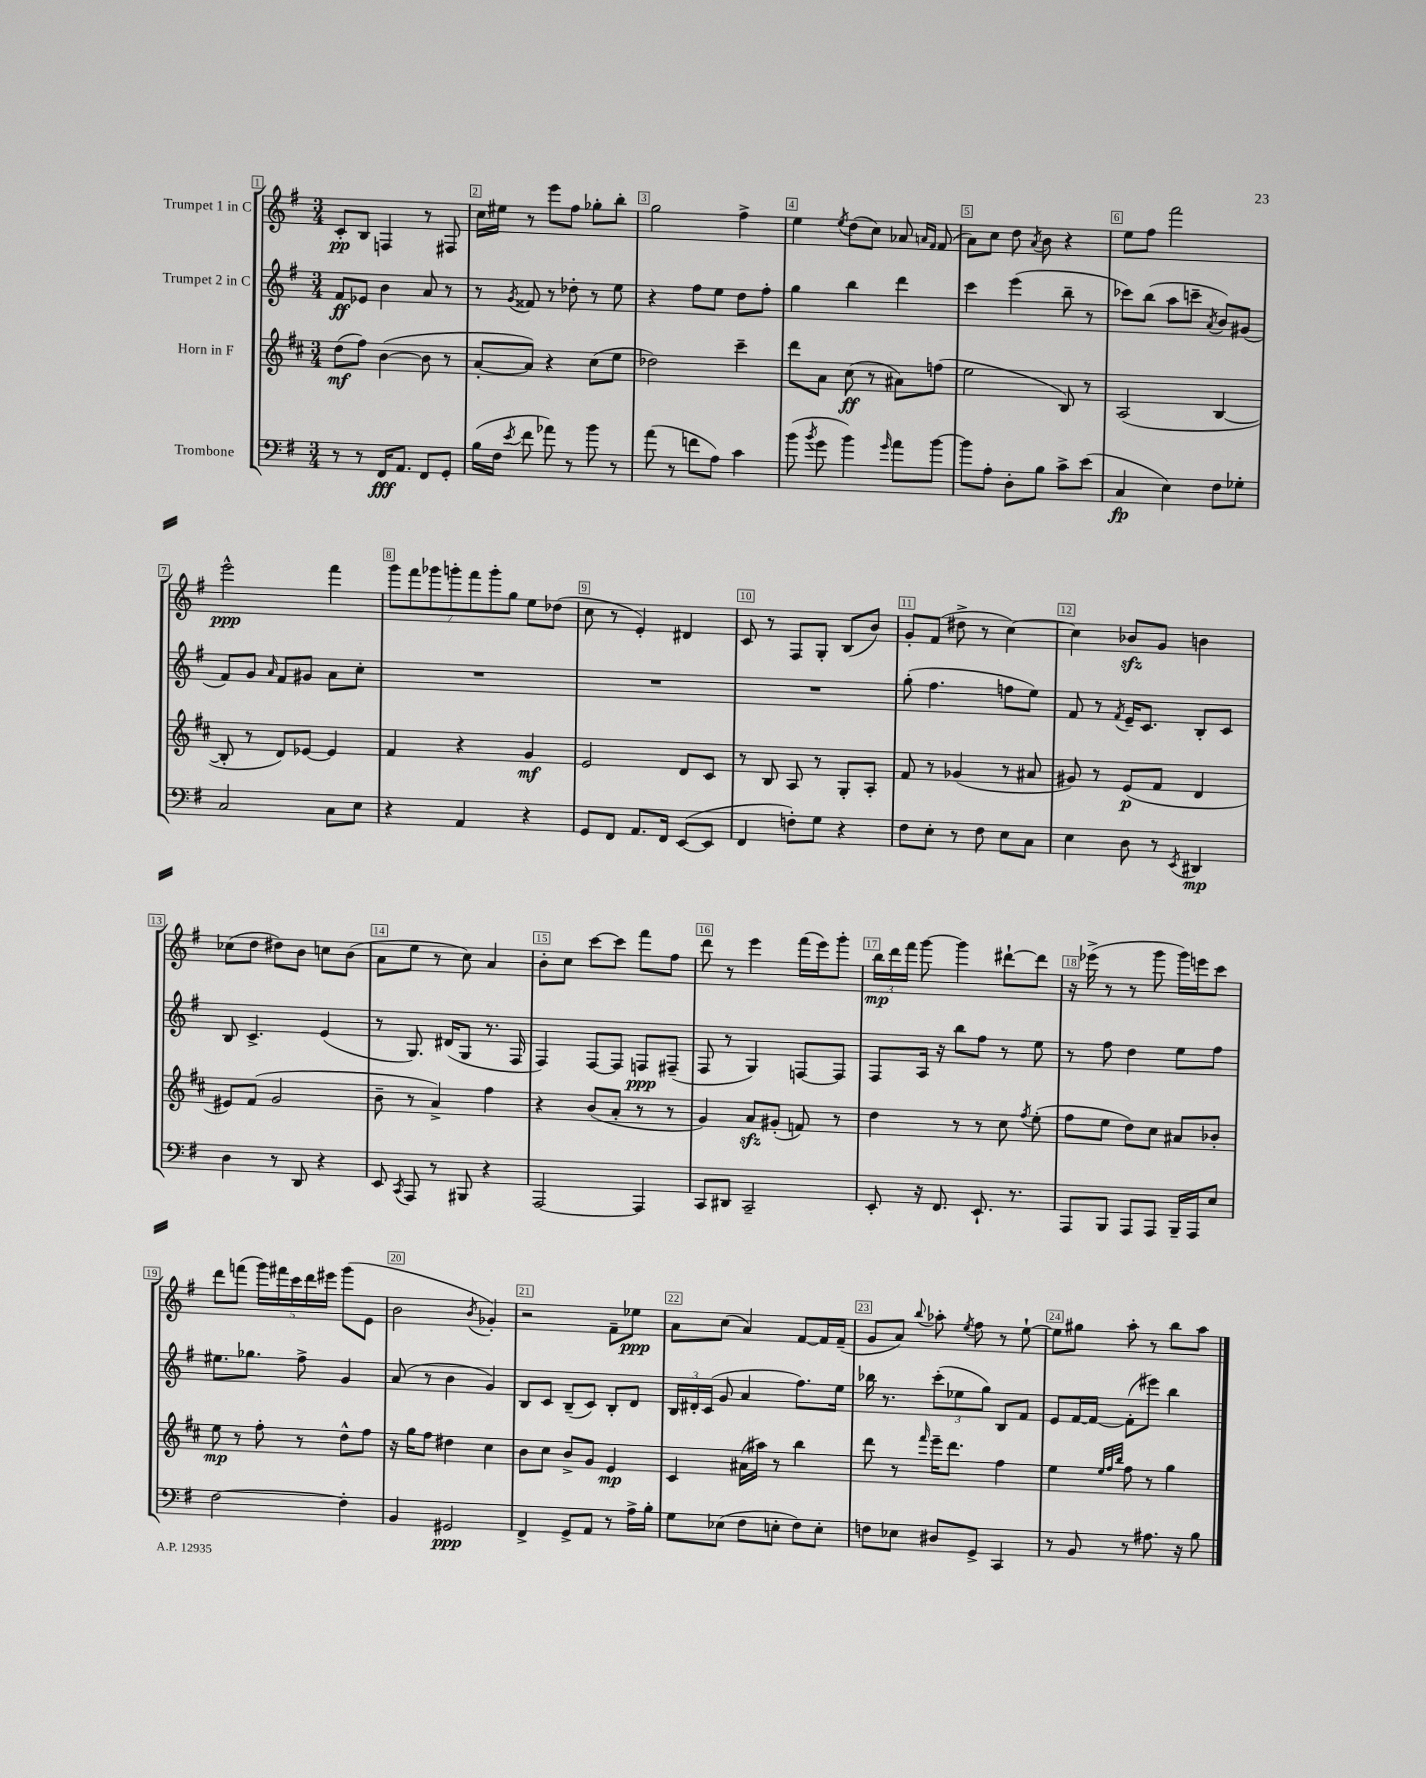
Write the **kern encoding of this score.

**kern	**dynam	**kern	**dynam	**kern	**dynam	**kern	**dynam
*part4	*part4	*part3	*part3	*part2	*part2	*part1	*part1
*staff4	*staff4	*staff3	*staff3	*staff2	*staff2	*staff1	*staff1
*I"Trombone	*	*I"Horn in F	*	*I"Trumpet 2 in C	*	*I"Trumpet 1 in C	*
*clefF4	*	*clefG2	*	*clefG2	*	*clefG2	*
*k[f#]	*	*k[f#c#]	*	*k[f#]	*	*k[f#]	*
*M3/4	*	*M3/4	*	*M3/4	*	*M3/4	*
=1	=1	=1	=1	=1	=1	=1	=1
8r	.	(8dd\L	mf	8f#/L	ff	8c'/L	pp
8r	.	8ff#\J)	.	8e-X/J	.	8B/J	.
16FF#/KL	fff	([4b\	.	4b\	.	4Fn/	.
8.AA/J	.	.	.	.	.	.	.
8FF#/L	.	8b\]	.	8a/	.	8r	.
8GG'/J	.	8r	.	8r	.	8F#X/	.
=2	=2	=2	=2	=2	=2	=2	=2
(16B\LL	.	[8a'/L	.	8r	.	16cc\LL	.
16F#\JJ	.	.	.	.	.	16ee#X\JJ	.
8qe/	.	.	.	8qg/	.	.	.
8f#\	.	8a/J])	.	8f##X/	.	8r	.
8a-X\)	.	4r	.	8r	.	8eee\L	.
8r	.	.	.	8dd-X'\	.	8ff#\J	.
8b\	.	(8cc#\L	.	8r	.	8gg-X'\L	.
8r	.	8ee\J	.	8ee\	.	8bb'\J	.
=3	=3	=3	=3	=3	=3	=3	=3
(8a\	.	2dd-X\)	.	4r	.	2gg\	.
8r	.	.	.	.	.	.	.
8fn\L	.	.	.	8ff#\L	.	.	.
8A\J)	.	.	.	8ee\J	.	.	.
4c\	.	4ccc#~\	.	8dd\L	.	4ff#^\	.
.	.	.	.	8ff#'\J	.	.	.
=4	=4	=4	=4	=4	=4	=4	=4
(8b\	.	8ddd\L	.	4gg\	.	4ee\	.
8qb/	.	.	.	.	.	.	.
8g\	.	8a\J	.	.	.	.	.
.	.	.	.	.	.	8qee/	.
4b\)	.	(8cc#\	ff	4bb\	.	(8dd\L	.
.	.	8r	.	.	.	8cc\J)	.
16qqg/	.	.	.	.	.	.	.
8a\L	.	8a#X\L)	.	4ddd\	.	8a-X/	.
.	.	.	.	.	.	16qqan/LL	.
.	.	.	.	.	.	16qqf#/JJ	.
[8b\J	.	(8ffn\J	.	.	.	(8f#/	.
=5	=5	=5	=5	=5	=5	=5	=5
8b\L]	.	2ee\	.	4ccc\	.	8a\L)	.
8A'\J	.	.	.	.	.	8cc\J	.
8D'\L	.	.	.	(4eee\	.	8dd\	.
.	.	.	.	.	.	8qa/	.
8B\J	.	.	.	.	.	8b\	.
8c^\L	.	8B/)	.	8bb~\	.	4r	.
(8e\J	.	8r	.	8r	.	.	.
=6	=6	=6	=6	=6	=6	=6	=6
4C/	fp	(2A/	.	8ccc-X\L)	.	8ee\L	.
.	.	.	.	(8bb\J	.	8ff#\J	.
4E\)	.	.	.	8aa\L	.	2fff#\	.
.	.	.	.	8cccn~\J	.	.	.
.	.	.	.	8qa/	.	.	.
8F#\L	.	[4B/	.	8b/L)	.	.	.
8G-X'\J	.	.	.	(8g#X/J	.	.	.
!!LO:LB:g=z
=7	=7	=7	=7	=7	=7	=7	=7
2C/	.	8B'/]	.	8f#/L)	.	2eee^^\	ppp
.	.	8r	.	8g/J	.	.	.
.	.	.	.	16qqa/	.	.	.
.	.	8d/L)	.	8f#/L	.	.	.
.	.	[8e-X/J	.	8g#X/J	.	.	.
8C\L	.	4e-/]	.	8a\L	.	4fff#\	.
8E\J	.	.	.	8cc'\J	.	.	.
=8	=8	=8	=8	=8	=8	=8	=8
4r	.	4f#/	.	2.r	.	14ggg\L	.
.	.	.	.	.	.	14fff#\	.
.	.	.	.	.	.	14ggg-X\	.
.	.	.	.	.	.	14gggn'\	.
4AA/	.	4r	.	.	.	.	.
.	.	.	.	.	.	14fff#\	.
.	.	.	.	.	.	14ggg'\	.
.	.	.	.	.	.	14gg\J	.
4r	.	4g/	mf	.	.	8ee\L	.
.	.	.	.	.	.	(8dd-X\J	.
=9	=9	=9	=9	=9	=9	=9	=9
8GG/L	.	2e/	.	2.r	.	8cc\	.
8FF#/J	.	.	.	.	.	8r	.
8.AA/L	.	.	.	.	.	4e'/)	.
16FF#/Jk	.	.	.	.	.	.	.
([8EE/L	.	8d/L	.	.	.	4d#X/	.
8EE/J]	.	8c#/J	.	.	.	.	.
=10	=10	=10	=10	=10	=10	=10	=10
4FF#/	.	8r	.	2.r	.	8c/	.
.	.	8B/	.	.	.	8r	.
8Fn'\L)	.	8A/	.	.	.	8F#/L	.
8G\J	.	8r	.	.	.	8G'/J	.
4r	.	8G'/L	.	.	.	(8B/L	.
.	.	8A'/J	.	.	.	8b/J)	.
=11	=11	=11	=11	=11	=11	=11	=11
8F#\L	.	8f#/	.	(8gg'\	.	8g'/L	.
8E'\J	.	8r	.	4.ff#\	.	(8f#/J	.
8r	.	(4g-X/	.	.	.	8dd#X^\	.
8F#\	.	.	.	.	.	8r	.
8E\L	.	8r	.	8ffn\L	.	[4cc\)	.
8C\J	.	8a#X/	.	8ee\J)	.	.	.
=12	=12	=12	=12	=12	=12	=12	=12
4E\	.	8g#X/)	.	8f#/	.	4cc\]	.
.	.	8r	.	8r	.	.	.
.	.	.	.	8qf#/	.	.	.
8D\	.	(8e/L	p	16e~/KL	.	8b-Xzz/L	.
.	.	.	.	8.c/J	.	.	.
8r	.	8f#/J	.	.	.	8g/J	.
8qEE/	.	.	.	.	.	.	.
4DD#X/	mp	4d/	.	8B'/L	.	4bn\	.
.	.	.	.	8c/J	.	.	.
!!LO:LB:g=z
=13	=13	=13	=13	=13	=13	=13	=13
4D\	.	8e#X/L)	.	8B/	.	(8cc-X\L	.
.	.	(8f#/J	.	4.c^/	.	8dd\J	.
8r	.	2g/	.	.	.	8dd#X\L)	.
8DD/	.	.	.	.	.	8b\J	.
4r	.	.	.	(4e/	.	8ccn\L	.
.	.	.	.	.	.	(8b\J	.
=14	=14	=14	=14	=14	=14	=14	=14
8EE/	.	8b~\	.	8r	.	8a\L	.
8qCC/	.	.	.	.	.	.	.
8AAA/	.	8r	.	8.G/)	.	8ee\J	.
8r	.	4a^/)	.	.	.	8r	.
.	.	.	.	(16d#X/KL	.	.	.
8BBB#X/	.	.	.	8G/J	.	8cc\)	.
4r	.	4ff#\	.	8.r	.	4a/	.
.	.	.	.	16F#/	.	.	.
=15	=15	=15	=15	=15	=15	=15	=15
[2AAA/	.	4r	.	4F#/)	.	8b'\L	.
.	.	.	.	.	.	8cc\J	.
.	.	(8b/L	.	[8F#/L	.	[8ccc\L	.
.	.	8a'/J	.	8F#/J]	.	8ccc\J]	.
4AAA/]	.	8r	.	8Fn/L	ppp	8fff#\L	.
.	.	8r	.	(8F#X~/J	.	8ff#\J	.
=16	=16	=16	=16	=16	=16	=16	=16
8CC/L	.	4g/)	.	8F#/	.	8ddd\	.
8DD#X/J	.	.	.	8r	.	8r	.
2CC~/	.	8azz/L	.	4G/)	.	4eee\	.
.	.	(8g#X'/J	.	.	.	.	.
.	.	8fn/)	.	[8Fn/L	.	(16fff#\LL	.
.	.	.	.	.	.	16eee\J)	.
.	.	8r	.	8F/J]	.	8ggg'\J	.
=17	=17	=17	=17	=17	=17	=17	=17
8EE'/	.	4dd\	.	8F#/L	.	24bb\LL	mp
.	.	.	.	.	.	24ddd\	.
.	.	.	.	.	.	24fff#\JJ	.
16r	.	.	.	16A/Jk	.	[8ggg\	.
8.FF#/	.	.	.	16r	.	.	.
.	.	8r	.	8bb\L	.	4ggg\]	.
8.EE`/	.	8r	.	8ff#\J	.	.	.
.	.	8cc#\	.	8r	.	[8ddd#X`\L	.
8.r	.	.	.	.	.	.	.
.	.	8qff#/	.	.	.	.	.
.	.	(8ee'\	.	8ee\	.	8ddd#\J]	.
=18	=18	=18	=18	=18	=18	=18	=18
8AAA/L	.	8ff#\L	.	8r	.	16r	.
.	.	.	.	.	.	(16eee-X^\	.
8BBB/J	.	8ee\J	.	8ff#\	.	8r	.
8AAA/L	.	8dd\L)	.	4dd\	.	8r	.
8AAA/J	.	8cc#\J	.	.	.	8ggg\	.
16BBB~/LL	.	8a#X/L	.	8ee\L	.	16ggg\LL)	.
16AAA/J	.	.	.	.	.	16eeen\J	.
8E/J	.	8b-X'/J	.	8ff#\J	.	8ccc\J	.
!!LO:LB:g=z
=19	=19	=19	=19	=19	=19	=19	=19
[2F#\	.	8ee\	mp	8.ee#X\L	.	8ddd\L	.
.	.	8r	.	.	.	(8fffn\J	.
.	.	.	.	8.gg-X\J	.	.	.
.	.	8ff#'\	.	.	.	20ggg\LL)	.
.	.	.	.	.	.	20fff#X\	.
.	.	.	.	.	.	20ccc\	.
.	.	8r	.	8ff#^\	.	.	.
.	.	.	.	.	.	20ddd\	.
.	.	.	.	.	.	20eee#X\JJ	.
4F#'\]	.	8dd^^\L	.	4g/	.	(8ggg\L	.
.	.	8ff#\J	.	.	.	8e\J	.
=20	=20	=20	=20	=20	=20	=20	=20
4BB/	.	16r	.	(8a/	.	2b\	.
.	.	16gg\KL	.	.	.	.	.
.	.	8ff#\J	.	8r	.	.	.
2GG#X/	ppp	4dd#X\	.	4b\	.	.	.
.	.	.	.	.	.	8qb/	.
.	.	4cc#\	.	4g/)	.	4g-X'/)	.
=21	=21	=21	=21	=21	=21	=21	=21
4FF#^/	.	8b\L	.	8B/L	.	2r	.
.	.	8cc#\J	.	8c/J	.	.	.
8GG^/L	.	8b^/L	.	(8B~/L	.	.	.
8AA/J	.	8g/J	.	8c/J)	.	.	.
8r	.	4e/	mp	8B'/L	.	8f#~\L	.
16A^\LL	.	.	.	8d/J	.	8ee-X\J	ppp
16B'\JJ	.	.	.	.	.	.	.
=22	=22	=22	=22	=22	=22	=22	=22
8G\L	.	4c#/	.	24B/LL	.	8a\L	.
.	.	.	.	24d#X'/	.	.	.
.	.	.	.	(24c/JJ	.	.	.
(8E-X\J	.	.	.	8g/	.	(8cc\J	.
8F#\L	.	(16a#X\LL	.	4a/	.	4a/)	.
.	.	16aa#X\JJ)	.	.	.	.	.
8En'\J	.	8r	.	.	.	.	.
8F#\L)	.	4bb\	.	8.ff#\L)	.	[8f#/L	.
8E'\J	.	.	.	.	.	16f#/L]	.
.	.	.	.	16ee\Jk	.	(16f#~/JJ	.
=23	=23	=23	=23	=23	=23	=23	=23
8Fn\L	.	8ddd\	.	16bb-X\	.	8g/L	.
.	.	.	.	8.r	.	.	.
8E-X\J	.	8r	.	.	.	8a/J)	.
.	.	16qqfff#/	.	.	.	8qqbb/	.
8D#X/L	.	16eee~\KL	.	(12ccc'\L	.	8aa-X'\	.
.	.	8.ddd\J	.	.	.	.	.
.	.	.	.	12ee-X\	.	.	.
.	.	.	.	.	.	8qee/	.
8GG^/J	.	.	.	.	.	8ff#\	.
.	.	.	.	12gg\J)	.	.	.
4CC/	.	4ff#\	.	8B/L	.	8r	.
.	.	.	.	8f#/J	.	[8ee`\	.
=24	=24	=24	=24	=24	=24	=24	=24
8r	.	4ee\	.	8e/L	.	8ee\L]	.
8BB/	.	.	.	[16f#/L	.	8gg#X\J	.
.	.	.	.	16f#/JJ_	.	.	.
.	.	32qqee/LLL	.	.	.	.	.
.	.	32qqff#/	.	.	.	.	.
.	.	32qqbb/JJJ	.	.	.	.	.
8r	.	8ff#\	.	(8f#'\L]	.	8aa'\	.
8.A#X\	.	8r	.	8eee#X\J)	.	8r	.
.	.	4gg\	.	4bb\	.	8bb\L	.
16r	.	.	.	.	.	.	.
8B\	.	.	.	.	.	8aa\J	.
==	==	==	==	==	==	==	==
*-	*-	*-	*-	*-	*-	*-	*-
